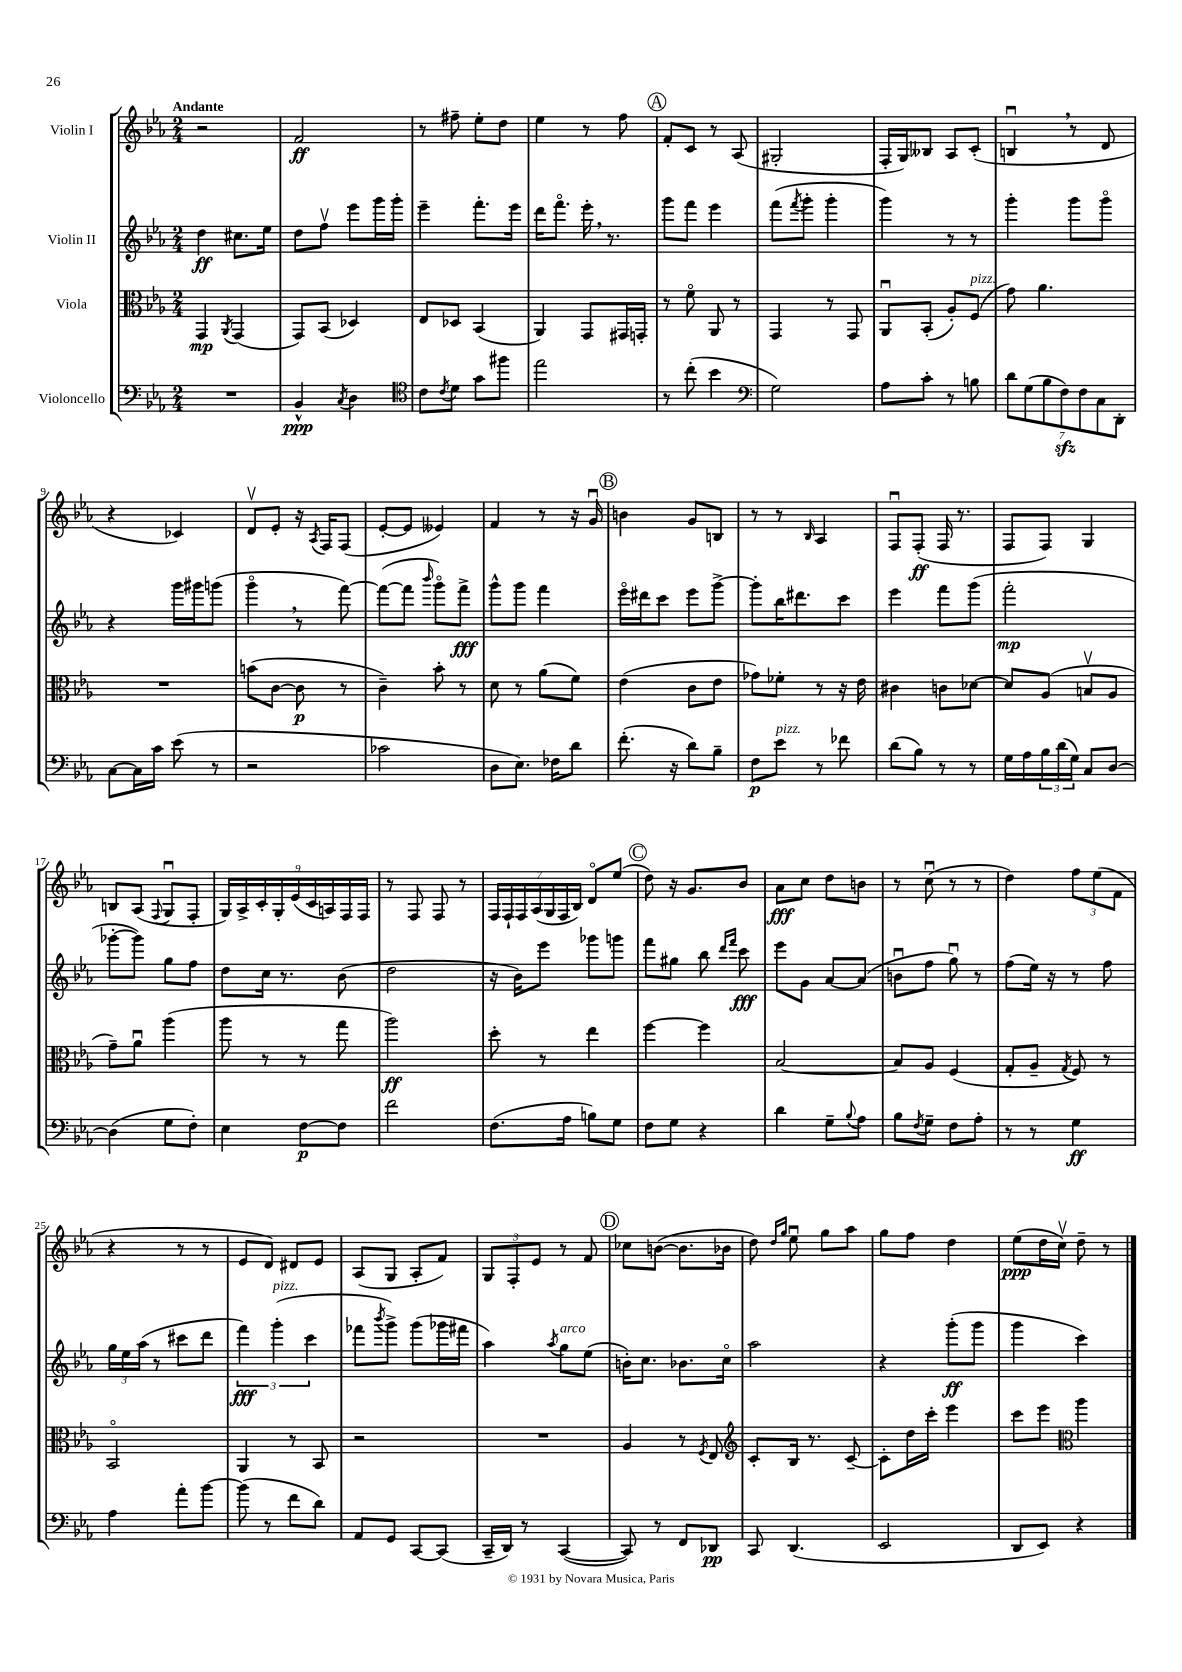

**kern	**kern	**kern	**kern
*staff4	*staff3	*staff2	*staff1
*clefF4	*clefC3	*clefG2	*clefG2
*k[b-e-a-]	*k[b-e-a-]	*k[b-e-a-]	*k[b-e-a-]
*M2/4	*M2/4	*M2/4	*M2/4
2r	4GG	4dd	2r
.	8qAA-	.	.
.	(4GG	8.cc#	.
.	.	16ee-	.
=	=	=	=
4BB-^^	8GG)	8dd	2f
.	(8BB-	8ffv	.
8qC	.	.	.
4D	4D-)	8eee-	.
.	.	16ggg	.
.	.	16ggg'	.
=	=	=	=
*clefC4	*	*	*
8c	8E-	4eee-~	8r
8qc	.	.	.
8d	8D-	.	8ff#~
8g	(4BB-	8.fff'	8ee-'
8ff#	.	.	8dd
.	.	16eee-	.
=	=	=	=
2ee-	4AA-)	16ddd	4ee-
.	.	8.fffo	.
.	8GG	16eee-'	8r
.	.	8.r	.
.	16GG#	.	8ff
.	16GG'	.	.
=	=	=	=
8r	8r	8ggg	8f'
(8cc'	8fo	8fff	8c
4b-	8AA-	4eee-	8r
.	8r	.	(8A-
=	=	=	=
*clefF4	*	*	*
2G)	4GG	(8fff	2G#'
.	.	8qfff	.
.	.	8ggg'	.
.	8r	4ggg'	.
.	8GG	.	.
=	=	=	=
8A-	8AA-u	4ggg)	16F'
.	.	.	16G)
8c'	(8BB-'	.	8B--
8r	8A-')	8r	8A-
8B	(8F	8r	(8c'
=	=	=	=
14d	8g)	4ggg'	4Bu
(14G	.	.	.
.	4.a-	.	.
14B-	.	.	.
14F)	.	.	.
.	.	8ggg	8r
14F	.	.	.
14C	.	.	.
.	.	8gggo	8d
14DD'	.	.	.
=	=	=	=
[8C	2r	4r	4r
16C]	.	.	.
16c	.	.	.
(8e-	.	16ggg	4c-)
.	.	16ggg#	.
8r	.	(8ggg	.
=	=	=	=
2r	(8b	4gggo	8dv
.	[8c	.	8e-'
.	8c]	8r	16r
.	.	.	8qA-
.	.	.	16F
.	8r	[8fff)	(8F
=	=	=	=
2c-	4c~)	(8fff_	[8e-'
.	.	8fff]	8e-]
.	.	16qqbbb-	.
.	8b-'	8gggo)	4e--)
.	8r	8fff^	.
=	=	=	=
8D	8d	8ggg^^	4f
8.E-)	8r	8ggg	.
.	(8a-	4fff	8r
16F-	.	.	.
8d	8f)	.	16r
.	.	.	16gu
=	=	=	=
(8.f'	(4e-	16eee-o	4b
.	.	16ddd#	.
.	.	8ccc	.
16r	.	.	.
8d)	8c	8eee-	8g
8B-~	8e-	[8ggg^	8B
=	=	=	=
8F	8g-)	8ggg']	8r
8e-	8f-'	16bb-	8r
.	.	8.ddd#	.
.	.	.	16qqB-
8r	8r	.	4A-
8f-	16r	8ccc	.
.	16e-	.	.
=	=	=	=
(8d	4c#	4eee-	8Fu
8B-)	.	.	(8F'
8r	8c	8fff	16F
.	.	.	8.r
8r	[8d-	(8ggg	.
=	=	=	=
16G	8d-]	2fff'	8F
16A-	.	.	.
24B-	(8A-	.	8F)
(24d	.	.	.
24G)	.	.	.
8C	8Bv	.	4G
[8D	8A-	.	.
=	=	=	=
(4D]	8g~)	[8ggg-'	8B
.	8a-u	8ggg-])	(8A-
.	.	.	8qqF
8G	(4aa-	8gg	8Gu
8F')	.	8ff	8F'
=	=	=	=
4E-	8aa-	8dd	18G)
.	.	.	18A-^
.	.	.	18c'
.	8r	16cc	.
.	.	.	18G'
.	.	8.r	.
.	.	.	(18e-
[8F	8r	.	.
.	.	.	18c
.	.	.	18A)
8F]	8gg	(8b-	.
.	.	.	18F
.	.	.	18F
=	=	=	=
2f	2aa-)	2dd	8r
.	.	.	8F
.	.	.	8F
.	.	.	8r
=	=	=	=
(8.F	8dd'	16r	28F
.	.	.	28F`
.	.	16b-)	.
.	.	.	28F
.	.	.	(28A-
.	8r	8eee-	.
.	.	.	28G
.	.	.	28F
16A-	.	.	.
.	.	.	28B-)
8B)	4ee-	8ggg-	8do
8G	.	8ggg	(8ee-
=	=	=	=
8F	[4ff	8fff	8dd)
8G	.	8gg#	16r
.	.	.	8.g
4r	4ff]	8bb-	.
.	.	16qqddd	.
.	.	16qqfff	.
.	.	8ccc	8b-
=	=	=	=
4d	[2B-	8eee-	8a-
.	.	8g	8cc
8G~	.	[8a-	8dd
8qqB-	.	.	.
8A-	.	(8a-]	8b
=	=	=	=
8B-	8B-]	8bu	8r
8qF	.	.	.
8G~	8A-	8ff	(8ccu
8F	(4F	8ggu)	8r
8A-'	.	8r	8r
=	=	=	=
8r	8G'	(8ff	4dd)
8r	8A-~	16ee-)	.
.	.	16r	.
.	8qG	.	.
4G	8F)	8r	12ff
.	.	.	(12ee-
.	8r	8ff	.
.	.	.	12f
=	=	=	=
4A-	2BB-o	24gg	4r
.	.	24ee-	.
.	.	(24aa-	.
.	.	8r	.
8a-'	.	8ccc#	8r
[8b-	.	8ddd	8r
=	=	=	=
(8b-]	4AA-	6fff)	8e-
8r	.	.	8d)
.	.	(6ggg'	.
8f	8r	.	8d#
.	.	6ccc	.
8d)	8BB-	.	8e-
=	=	=	=
8AA-	2r	8fff-	(8A-
.	.	8qbbb-	.
8GG	.	8ggg^)	8G
[8CC	.	(8ggg	8A-'
(8CC]	.	16ggg-	8f)
.	.	16fff#	.
=	=	=	=
16CC~	2r	4aa-)	12G
16DD)	.	.	.
.	.	.	12F'
8r	.	.	.
.	.	.	12e-
.	.	8qaa-	.
([4CC	.	8gg	8r
.	.	(8ee-	8f
=	=	=	=
8CC])	4A-	16b')	8cc-
.	.	8.cc	.
8r	.	.	([8b
8FF	8r	8.b-	8.b]
.	8qF	.	.
8DD-	8E-	.	.
.	.	16cco	16b-
=	=	=	=
*	*clefG2	*	*
8CC	8c'	2aa-	8dd)
.	.	.	16qqdd
.	.	.	16qqgg
(4.DD	16B-	.	8ee-u
.	8.r	.	.
.	.	.	8gg
.	[8c~	.	8aa-
=	=	=	=
2EE-	8c']	4r	8gg
.	16dd	.	8ff
.	16ccc'	.	.
.	4eee-	(8ggg'	4dd
.	.	8ggg	.
=	=	=	=
8DD	8ccc	4ggg	(8ee-
8EE-)	8eee-	.	16dd
.	.	.	16ccv)
*	*clefC3	*	*
4r	4aa-	4ccc)	8dd~
.	.	.	8r
==	==	==	==
*-	*-	*-	*-
